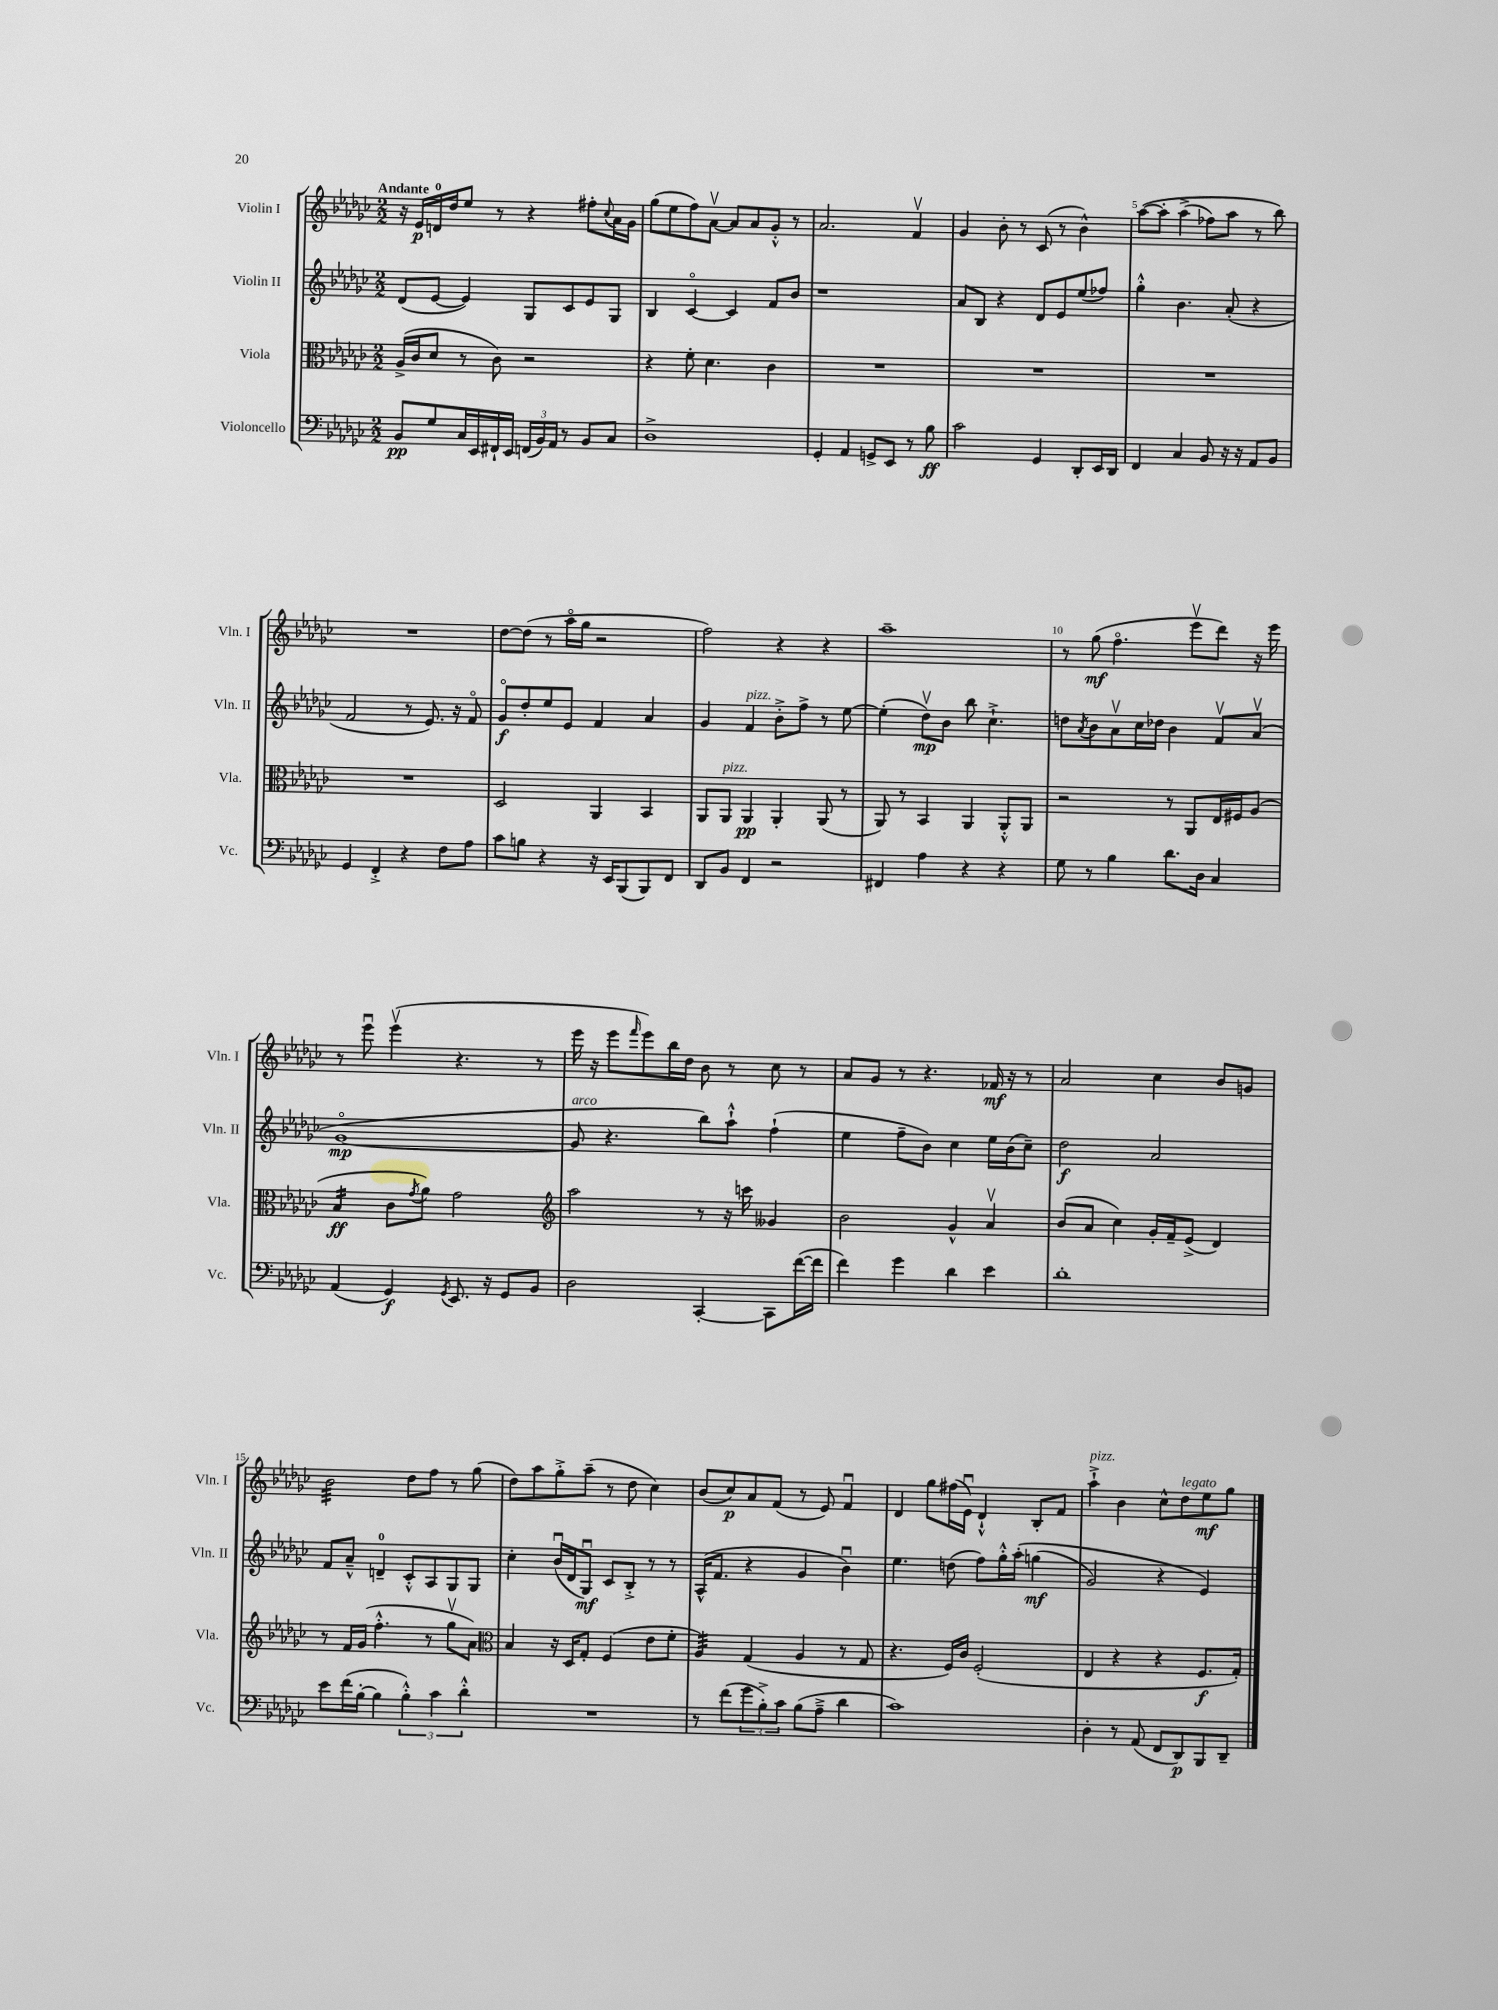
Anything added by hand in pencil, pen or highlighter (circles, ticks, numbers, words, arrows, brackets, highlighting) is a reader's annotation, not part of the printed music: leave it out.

**kern	**kern	**kern	**kern
*staff4	*staff3	*staff2	*staff1
*clefF4	*clefC3	*clefG2	*clefG2
*k[b-e-a-d-g-c-]	*k[b-e-a-d-g-c-]	*k[b-e-a-d-g-c-]	*k[b-e-a-d-g-c-]
*M2/2	*M2/2	*M2/2	*M2/2
8BB-	(16A-^	(8d-	16r
.	16c-	.	16e-
8G-	8d-	[8e-	16d
.	.	.	16dd-
16C-	8r	4e-])	8ee-
16EE-	.	.	.
16FF#`	8c-)	.	8r
16EE-	.	.	.
(24FF	2r	8G-	4r
24BB-)	.	.	.
24AA-	.	.	.
8r	.	8c-	.
8BB-	.	8e-	8ff#'
.	.	.	8qqcc-
8C-	.	8G-	16a-
.	.	.	16g-
=	=	=	=
1D-^	4r	4B-	(8gg-
.	.	.	8ee-
.	8f'	[4c-o	8ff)
.	4.d-	.	[8a-v
.	.	4c-]	8a-]
.	.	.	8a-
.	4c-	8f	8g-'^^
.	.	8b-	8r
=	=	=	=
4GG-'	1r	1r	2.a-
4AA-	.	.	.
8GG^	.	.	.
8EE-	.	.	.
8r	.	.	4fv
8B-	.	.	.
=	=	=	=
2c-	1r	8a-	4g-
.	.	8B-	.
.	.	4r	8b-'
.	.	.	8r
4GG-	.	8d-	(8c-
.	.	8e-	8r
8DD-'	.	(8ee-	4b-^^)
16EE-	.	8ff-)	.
16DD-	.	.	.
=	=	=	=
4FF	1r	4gg-'^^	&([8aa-
.	.	.	8aa-']
4C-	.	4.b-	(4aa-^
8BB-	.	.	8ff-)
16r	.	(8a-'	8aa-
16r	.	.	.
8AA-	.	4r	8r
8BB-	.	.	8bb-&)
=	=	=	=
4GG-	1r	2f	1r
4FF'^	.	.	.
4r	.	8r	.
.	.	8.e-)	.
8F	.	.	.
.	.	16r	.
8A-	.	8fo	.
=	=	=	=
8c-	2D-	8g-o	[8dd-
8B	.	8dd-'	(8dd-]
4r	.	8ee-	8r
.	.	8e-	16aa-o
.	.	.	16gg-
16r	4AA-	4f	2r
16EE-	.	.	.
(8BBB-	.	.	.
8BBB-)	4BB-	4a-	.
8FF	.	.	.
=	=	=	=
8DD-	8AA-	4g-	2ff)
8BB-	8AA-	.	.
4FF	4AA-	4f	.
2r	4AA-'	8b-'^	4r
.	.	8ff^	.
.	(8AA-	8r	4r
.	8r	[8ee-	.
=	=	=	=
4FF#	8AA-)	(4ee-']	1aa-~
.	8r	.	.
4A-	4BB-	8dd-v)	.
.	.	8b-	.
4r	4AA-	8bb-	.
.	.	4.cc-`^	.
4r	8AA-'^^	.	.
.	8AA-	.	.
=	=	=	=
8G-	2r	8dd	8r
.	.	8qa-	.
8r	.	8b-	(8gg-
4B-	.	8a-v	4.ffo
.	.	16cc-	.
.	.	16dd-	.
8.d-	8r	4b-	.
.	8AA-	.	8eee-v
16D-	.	.	.
4C-	16E-	8fv	8ddd-)
.	16F#	.	.
.	(8A-	(8a-v	16r
.	.	.	16eee-
=	=	=	=
(4AA-	4B-	[1g-o	8r
.	.	.	8eee-u
4GG-)	8c-	.	(4eee-v
.	8qg-	.	.
.	8a-)	.	.
8qGG-	.	.	.
8.EE-	2g-	.	4.r
16r	.	.	.
8GG-	.	.	.
8BB-	.	.	8r
=	=	=	=
*	*clefG2	*	*
2D-	2aa-	8g-]	16eee-
.	.	.	16r
.	.	4.r	8eee-
.	.	.	16qqfff
.	.	.	8eee-)
.	.	.	16bb-
.	.	.	16dd-
[4CC-'	8r	8bb-)	8b-
.	16r	8aa-`^^	8r
.	16ccc	.	.
8CC-]	4g--	(4ff`	8cc-
([16f	.	.	8r
16f]	.	.	.
=	=	=	=
4f)	2b-	4ee-	8a-
.	.	.	8g-
4g-	.	8ff~	8r
.	.	8b-)	4.r
4d-	4g-^^	4cc-	.
4e-	4a-v	16ee-	16f-
.	.	(16b-	16r
.	.	8cc-~)	8r
=	=	=	=
1d-'	(8b-	2dd-	2a-
.	8a-	.	.
.	4cc-)	.	.
.	16g-'	2a-	4cc-
.	16f~	.	.
.	(8e-^	.	.
.	4d-)	.	8b-
.	.	.	8g
=	=	=	=
8e-	8r	8f	2b-
(16f	16f	8a-~^^	.
[16B-'	(16g-	.	.
4B-]	4.ff'^^	4d~	.
6B-'^^)	.	8c-'^^	8dd-
.	8r	8A-	8ff
6c-	.	.	.
.	8gg-v	8G-	8r
6d-'^^	.	.	.
.	8a-)	8G-	(8gg-
=	=	=	=
*	*clefC3	*	*
1r	4B-	4cc-'	8dd-)
.	.	.	8aa-
.	16r	(16b-u	8gg-'^
.	16D-	16d-	.
.	8G-'	8G-u)	(8aa-~
.	(4F	8c-	8r
.	.	8B-'^	8dd-
.	8e-	8r	4cc-)
.	8f'	8r	.
=	=	=	=
8r	4A-)	(16A-^^	(8b-
.	.	8.f	.
(8f	.	.	8cc-)
12g-	(4G-	4r	8a-
12B-'^)	.	.	.
.	.	.	(8f
12c-	.	.	.
(8B-	4A-	4g-	8r
8A-~^	.	.	8e-)
4d-	8r	4b-u)	4fu
.	8G-	.	.
=	=	=	=
1c-)	4.r	4.ee-	4d-
.	.	.	8gg-
.	16F)	(8dd	(16ff#
.	16c-	.	16e-u)
.	(2F'	8ff)	4d-`^^
.	.	16gg-'^^	.
.	.	&(16aa-'	.
.	.	(4gg	8B-'
.	.	.	8f
=	=	=	=
4D-'	4E-	2g-)	4aa-`^
8r	4r	.	4b-
(8AA-	.	.	.
8FF	4r	4r	8cc-^^
8DD-)	.	.	8dd-
8BBB-	8.F	4e-&)	8ee-
8DD-~	.	.	8gg-
.	16G-')	.	.
==	==	==	==
*-	*-	*-	*-
